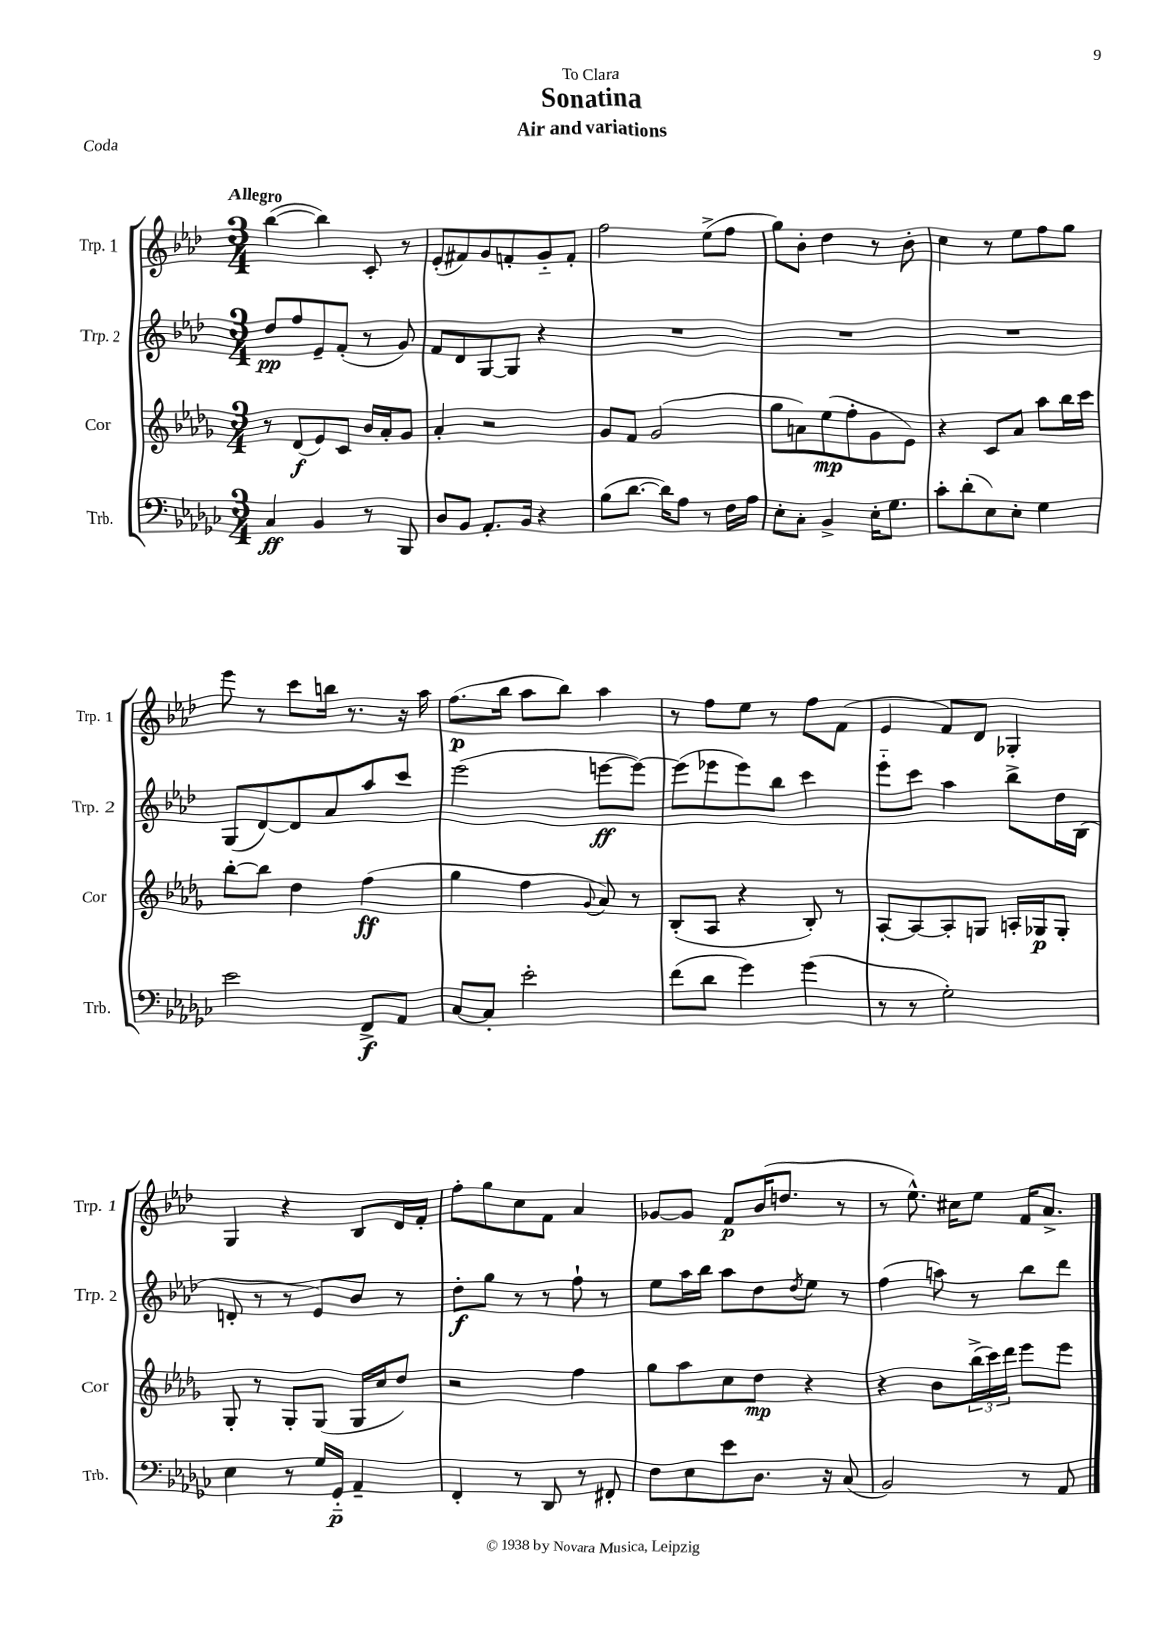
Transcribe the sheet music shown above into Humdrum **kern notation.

**kern	**dynam	**kern	**dynam	**kern	**dynam	**kern	**dynam
*part4	*part4	*part3	*part3	*part2	*part2	*part1	*part1
*staff4	*staff4	*staff3	*staff3	*staff2	*staff2	*staff1	*staff1
*I"Trb.	*	*I"Cor	*	*I"Trp. 2	*	*I"Trp. 1	*
*I'Trb.	*	*I'Cor	*	*I'Trp. 2	*	*I'Trp. 1	*
*clefF4	*	*clefG2	*	*clefG2	*	*clefG2	*
*k[b-e-a-d-g-c-]	*	*k[b-e-a-d-g-]	*	*k[b-e-a-d-]	*	*k[b-e-a-d-]	*
*M3/4	*	*M3/4	*	*M3/4	*	*M3/4	*
=1	=1	=1	=1	=1	=1	=1	=1
!	!	!	!	!	!	!LO:TX:a:B:t=Allegro	!
4C-/	ff	8r	.	8dd-/L	pp	([4bb-\	.
.	.	(8d-/L	f	8ff/	.	.	.
4BB-/	.	8e-/)	.	8e-~/	.	4bb-\])	.
.	.	8c/J	.	(8f'/J	.	.	.
8r	.	16b-/LL	.	8r	.	8c'/	.
.	.	16a-'/J	.	.	.	.	.
8BBB-/	.	8g-/J	.	8g/)	.	8r	.
=2	=2	=2	=2	=2	=2	=2	=2
8D-/L	.	4a-'/	.	8f/L	.	(8e-'/L	.
8BB-/J	.	.	.	8d-/	.	8f#X/)	.
8.AA-'/L	.	2r	.	[8G/	.	8g/	.
.	.	.	.	8G/J]	.	8fn'/	.
16BB-/Jk	.	.	.	.	.	.	.
4r	.	.	.	4r	.	8g/	.
.	.	.	.	.	.	8f'/J	.
=3	=3	=3	=3	=3	=3	=3	=3
(8B-\L	.	8g-/L	.	2.r	.	2ff\	.
[8.d-\J	.	8f/J	.	.	.	.	.
.	.	(2g-/	.	.	.	.	.
16d-\KL])	.	.	.	.	.	.	.
8A-\J	.	.	.	.	.	.	.
8r	.	.	.	.	.	(8ee-^\L	.
16F\LL	.	.	.	.	.	8ff\J	.
16A-\JJ	.	.	.	.	.	.	.
=4	=4	=4	=4	=4	=4	=4	=4
8E-'\L	.	8gg-\L	.	2.r	.	8gg\L)	.
8C-'\J	.	8an\)	.	.	.	8b-'\J	.
4BB-^/	.	(8ee-\	mp	.	.	4dd-\	.
.	.	8ff'\	.	.	.	.	.
16E-'\KL	.	8g-\	.	.	.	8r	.
8.G-\J	.	.	.	.	.	.	.
.	.	8e-\J)	.	.	.	8b-'\	.
=5	=5	=5	=5	=5	=5	=5	=5
8c-'\L	.	4r	.	2.r	.	4cc\	.
(8d-'\	.	.	.	.	.	.	.
8E-\)	.	8c/L	.	.	.	8r	.
8E-'\J	.	8a-/J	.	.	.	8ee-\L	.
4G-\	.	8aa-\L	.	.	.	8ff\	.
.	.	16bb-\L	.	.	.	8gg\J	.
.	.	16ccc\JJ	.	.	.	.	.
!!LO:LB:g=z
=6	=6	=6	=6	=6	=6	=6	=6
2e-\	.	[8bb-'\L	.	(8G/L	.	8eee-\	.
.	.	8bb-\J]	.	[8d-/)	.	8r	.
.	.	4dd-\	.	8d-/]	.	8ccc\L	.
.	.	.	.	8a-/	.	16bbn\Jk	.
.	.	.	.	.	.	8.r	.
8FF^/L	f	(4ff\	ff	8aa-/	.	.	.
8AA-/J	.	.	.	8ccc/J	.	16r	.
.	.	.	.	.	.	16aa-\	.
=7	=7	=7	=7	=7	=7	=7	=7
[8C-/L	.	4gg-\	.	(2eee-\	.	(8.ff\L	p
8C-'/J]	.	.	.	.	.	.	.
.	.	.	.	.	.	16bb-\Jk	.
2e-'\	.	4ff\	.	.	.	8aa-\L	.
.	.	.	.	.	.	8bb-\J)	.
.	.	8qqg-/	.	.	.	.	.
.	.	8a-/)	.	[8eeen\L	ff	4aa-\	.
.	.	8r	.	8eee\J_)	.	.	.
=8	=8	=8	=8	=8	=8	=8	=8
(8f\L	.	(8B-'/L	.	(8eee\L]	.	8r	.
8d-\J	.	8A-/J	.	8eee-X\	.	8ff\L	.
4g-\)	.	4r	.	8eee-\)	.	8ee-\J	.
.	.	.	.	8bb-\J	.	8r	.
(4g-\	.	8B-'/)	.	4ccc\	.	8ff\L	.
.	.	8r	.	.	.	(8f\J	.
=9	=9	=9	=9	=9	=9	=9	=9
8r	.	[8A-'/L	.	8eee-\L	.	4e-/	.
8r	.	8A-/_	.	8ccc\J	.	.	.
2G-'\)	.	8A-'/]	.	4aa-\	.	8f/L)	.
.	.	8Gn/J	.	.	.	8d-/J	.
.	.	16An'/LL	.	8bb-^\L	.	4G-X'/	.
.	.	16G-X/J	p	.	.	.	.
.	.	8G-'/J	.	16dd-\L	.	.	.
.	.	.	.	(16B-\JJ	.	.	.
!!LO:LB:g=z
=10	=10	=10	=10	=10	=10	=10	=10
4E-\	.	8G-'/	.	8dn'/	.	4G/	.
.	.	8r	.	8r	.	.	.
8r	.	8G-'/L	.	8r	.	4r	.
16G-/LL	.	(8G-/J	.	8e-/L)	.	.	.
16GG-/JJ	p	.	.	.	.	.	.
4AA-~/	.	16G-/LL	.	8b-/J	.	8B-/L	.
.	.	16cc/J	.	.	.	.	.
.	.	8dd-/J)	.	8r	.	16d-/L	.
.	.	.	.	.	.	16f'/JJ	.
=11	=11	=11	=11	=11	=11	=11	=11
4FF'/	.	2r	.	8dd-'\L	f	8ff'\L	.
.	.	.	.	8gg\J	.	8gg\	.
8r	.	.	.	8r	.	8cc\	.
8DD-/	.	.	.	8r	.	8f\J	.
8r	.	4ff\	.	8ff`\	.	4a-/	.
8FF#X'/	.	.	.	8r	.	.	.
=12	=12	=12	=12	=12	=12	=12	=12
8F\L	.	8gg-\L	.	8ee-\L	.	[8g-X/L	.
8E-\	.	8aa-\	.	16aa-\L	.	8g-/J]	.
.	.	.	.	16bb-\JJ	.	.	.
8e-\	.	8cc\	.	8aa-\L	.	8f/L	p
8.D-\J	.	8dd-\J	mp	8dd-\	.	(16b-/K	.
.	.	.	.	.	.	8.ddn/J	.
.	.	.	.	8qdd-/	.	.	.
.	.	4r	.	8ee-\J	.	.	.
16r	.	.	.	.	.	.	.
(8C-/	.	.	.	8r	.	8r	.
=13	=13	=13	=13	=13	=13	=13	=13
2BB-/)	.	4r	.	(4ff\	.	8r	.
.	.	.	.	.	.	8.ee-^^\)	.
.	.	8b-\L	.	8aan\)	.	.	.
.	.	.	.	.	.	16cc#X\KL	.
.	.	(24bb-^\L	.	8r	.	8ee-\J	.
.	.	24ccc\)	.	.	.	.	.
.	.	24ddd-\JJ	.	.	.	.	.
8r	.	8eee-\L	.	8bb-\L	.	16f/KL	.
.	.	.	.	.	.	8.a-^/J	.
8AA-/	.	8eee-\J	.	8ddd-\J	.	.	.
==	==	==	==	==	==	==	==
*-	*-	*-	*-	*-	*-	*-	*-
